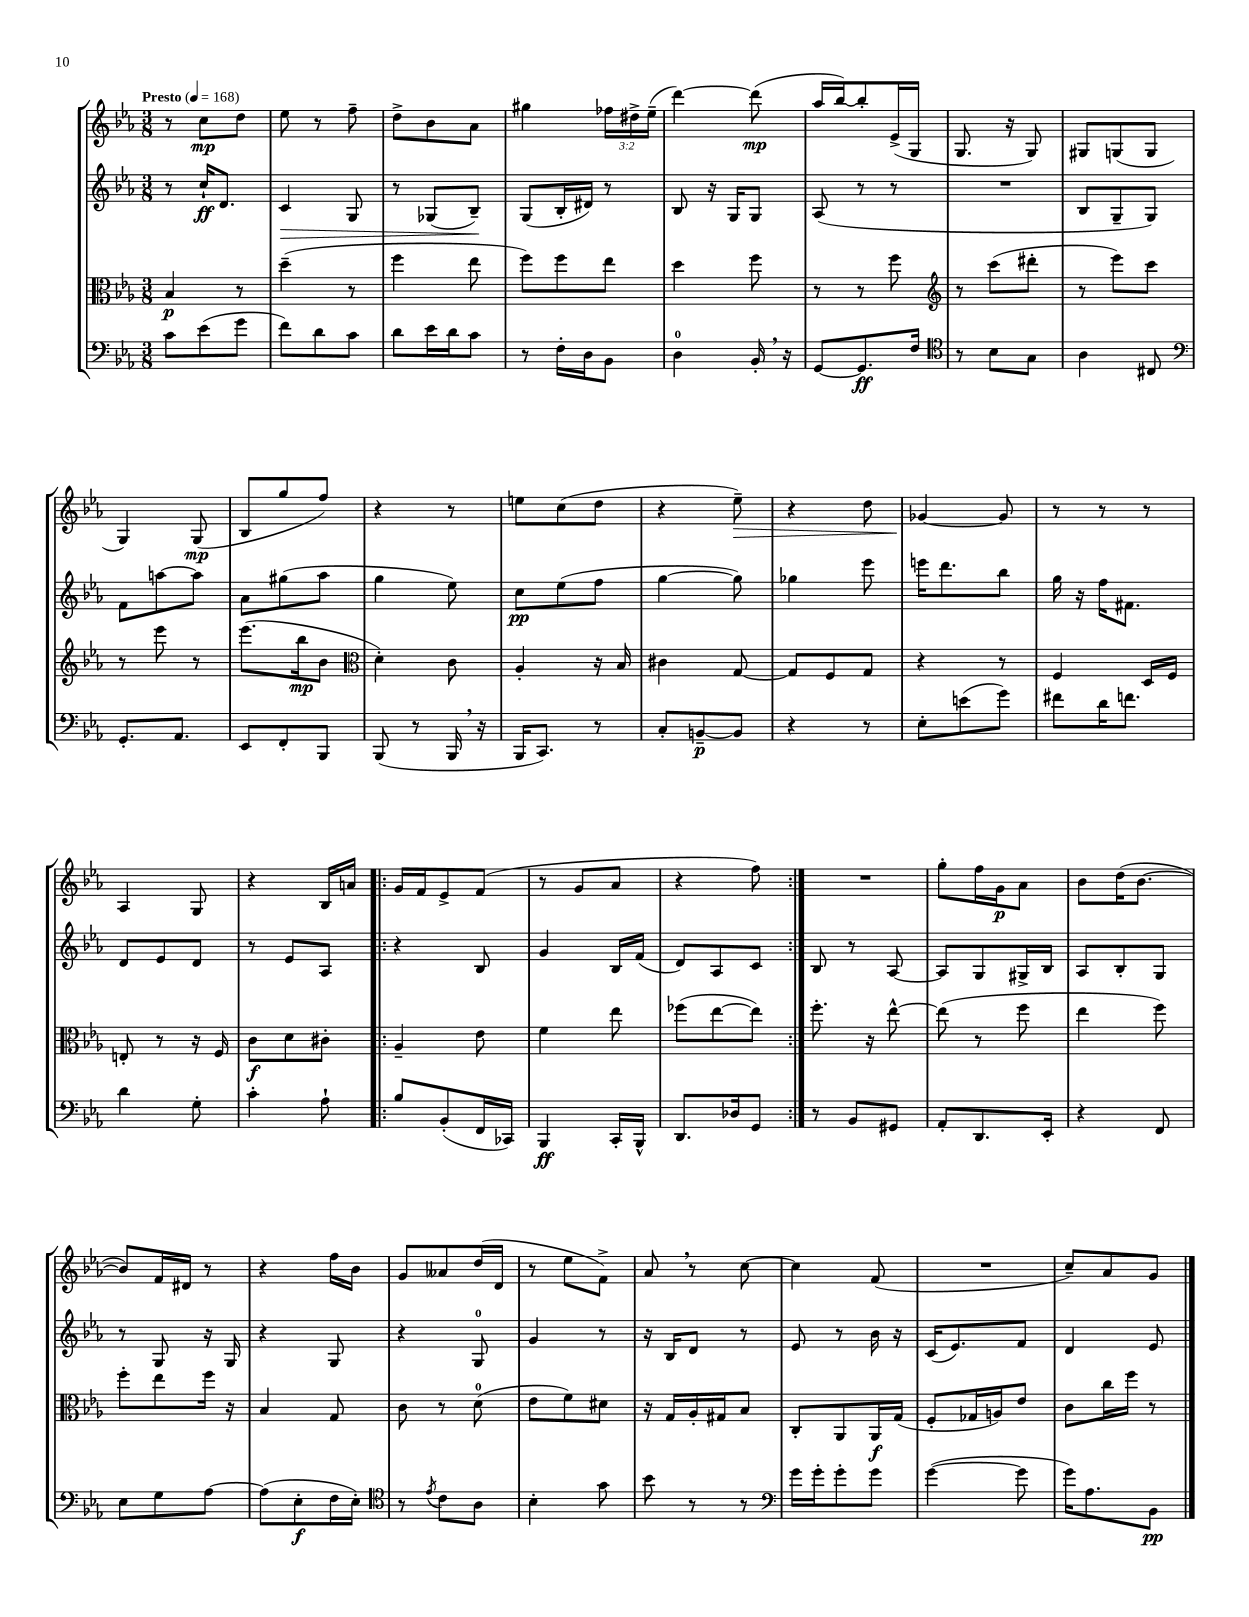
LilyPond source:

<<
\new StaffGroup <<
\new Staff = "s0" {
    \clef treble \key ees \major \numericTimeSignature \time 3/8 \override Staff.TupletNumber.text = #tuplet-number::calc-fraction-text \tempo "Presto" 4 = 168
    r8 c''8\mp d''8 |
    ees''8 r8 f''8-- |
    d''8-> bes'8 aes'8 |
    gis''4 \tuplet 3/2 { fes''16 dis''16-> ees''16--( } |
    d'''4~) d'''8\mp( |
    aes''16 bes''16~) bes''8-. ees'16->( g16 |
    g8. r16 g8) |
    gis8 g8( g8 |
    g4) g8\mp( |
    bes8 g''8 f''8) |
    r4 r8 |
    e''8 c''8( d''8 |
    r4 ees''8--\>) |
    r4 d''8 |
    ges'4~\! ges'8 |
    r8 r8 r8 |
    aes4 g8 |
    r4 bes16 a'16 |
    \repeat volta 2 { g'16 f'16 ees'8-> f'8( |
    r8 g'8 aes'8 |
    r4 f''8) | }
    R4. |
    g''8-. f''16 g'16\p aes'8 |
    bes'8 d''16( bes'8.~ |
    bes'8) f'16 dis'16 r8 |
    r4 f''16 bes'16 |
    g'8 aeses'8 d''16( d'16 |
    r8 ees''8 f'8->) |
    aes'8 \breathe r8 c''8~ |
    c''4 f'8( |
    R4. |
    c''8--) aes'8 g'8 \bar "|." |
}
\new Staff = "s1" {
    \clef treble \key ees \major \numericTimeSignature \time 3/8
    r8 c''16-!\ff d'8. |
    c'4\> g8 |
    r8 ges8( bes8--\!) |
    g8( bes16-. dis'16) r8 |
    bes8 r16 g16 g8 |
    aes8( r8 r8 |
    R4. |
    bes8 g8-- g8) |
    f'8 a''8~ a''8 |
    aes'8 gis''8( aes''8 |
    g''4 ees''8) |
    c''8\pp ees''8( f''8 |
    g''4~ g''8) |
    ges''4 ees'''8 |
    e'''16 d'''8. bes''8 |
    g''16 r16 f''16 fis'8. |
    d'8 ees'8 d'8 |
    r8 ees'8 aes8 |
    \repeat volta 2 { r4 bes8 |
    g'4 bes16 f'16( |
    d'8) aes8 c'8 | }
    bes8 r8 aes8~ |
    aes8 g8 gis16-> bes16 |
    aes8 bes8-. g8 |
    r8 g8 r16 g16 |
    r4 g8 |
    r4 g8-0 |
    g'4 r8 |
    r16 bes16 d'8 r8 |
    ees'8 r8 bes'16 r16 |
    c'16( ees'8.) f'8 |
    d'4 ees'8 \bar "|." |
}
\new Staff = "s2" {
    \clef alto \key ees \major \numericTimeSignature \time 3/8
    bes4\p r8 |
    d''4--( r8 |
    f''4 ees''8 |
    f''8) f''8 ees''8 |
    d''4 f''8 |
    r8 r8 f''8 |
    \clef treble r8 c'''8( dis'''8-. |
    r8 ees'''8) c'''8 |
    r8 ees'''8 r8 |
    ees'''8.( bes''16\mp bes'8 |
    \clef alto d'4-.) c'8 |
    aes4-. r16 bes16 |
    cis'4 g8~ |
    g8 f8 g8 |
    r4 r8 |
    f4 d16 f16 |
    e8-. r8 r16 f16 |
    c'8\f d'8 cis'8-. |
    \repeat volta 2 { aes4-- ees'8 |
    f'4 ees''8 |
    fes''8( ees''8~ ees''8) | }
    f''8.-. r16 ees''8~-^ |
    ees''8( r8 f''8 |
    ees''4 f''8) |
    f''8-. ees''8 f''16 r16 |
    bes4 g8 |
    c'8 r8 d'8-0( |
    ees'8 f'8) dis'8 |
    r16 g16 aes16-. gis16 bes8 |
    c8-. aes,8 aes,16\f g16( |
    f8-. ges16 a16) ees'8 |
    c'8 c''16 f''16 r8 \bar "|." |
}
\new Staff = "s3" {
    \clef bass \key ees \major \numericTimeSignature \time 3/8
    c'8 ees'8( g'8 |
    f'8) d'8 c'8 |
    d'8 ees'16 d'16 c'8 |
    r8 f16-. d16 bes,8 |
    d4-0 bes,16-. \breathe r16 |
    g,8~ g,8.\ff f16 |
    \clef tenor r8 bes8 g8 |
    aes4 cis8 |
    \clef bass g,8.-. aes,8. |
    ees,8 f,8-. bes,,8 |
    bes,,8( r8 bes,,16 \breathe r16 |
    bes,,16 c,8.) r8 |
    c8-. b,8~--\p b,8 |
    r4 r8 |
    ees8-. e'8( g'8) |
    fis'8 d'16 f'8. |
    d'4 g8-. |
    c'4-. aes8-! |
    \repeat volta 2 { bes8 bes,8-.( f,16 ces,16) |
    bes,,4\ff c,16-. bes,,16-^ |
    d,8. des16 g,8 | }
    r8 bes,8 gis,8 |
    aes,8-. d,8. ees,16-. |
    r4 f,8 |
    ees8 g8 aes8~ |
    aes8( ees8-.\f f16 ees16-.) |
    \clef tenor r8 \acciaccatura { ees'8 } c'8 aes8 |
    bes4-. g'8 |
    bes'8 r8 r8 |
    \clef bass g'16 g'16-. g'8-. g'8 |
    g'4~( g'8 |
    g'16) aes8. bes,8\pp \bar "|." |
}
>>
>>
\layout { \context { \Score \remove "Bar_number_engraver" } }
